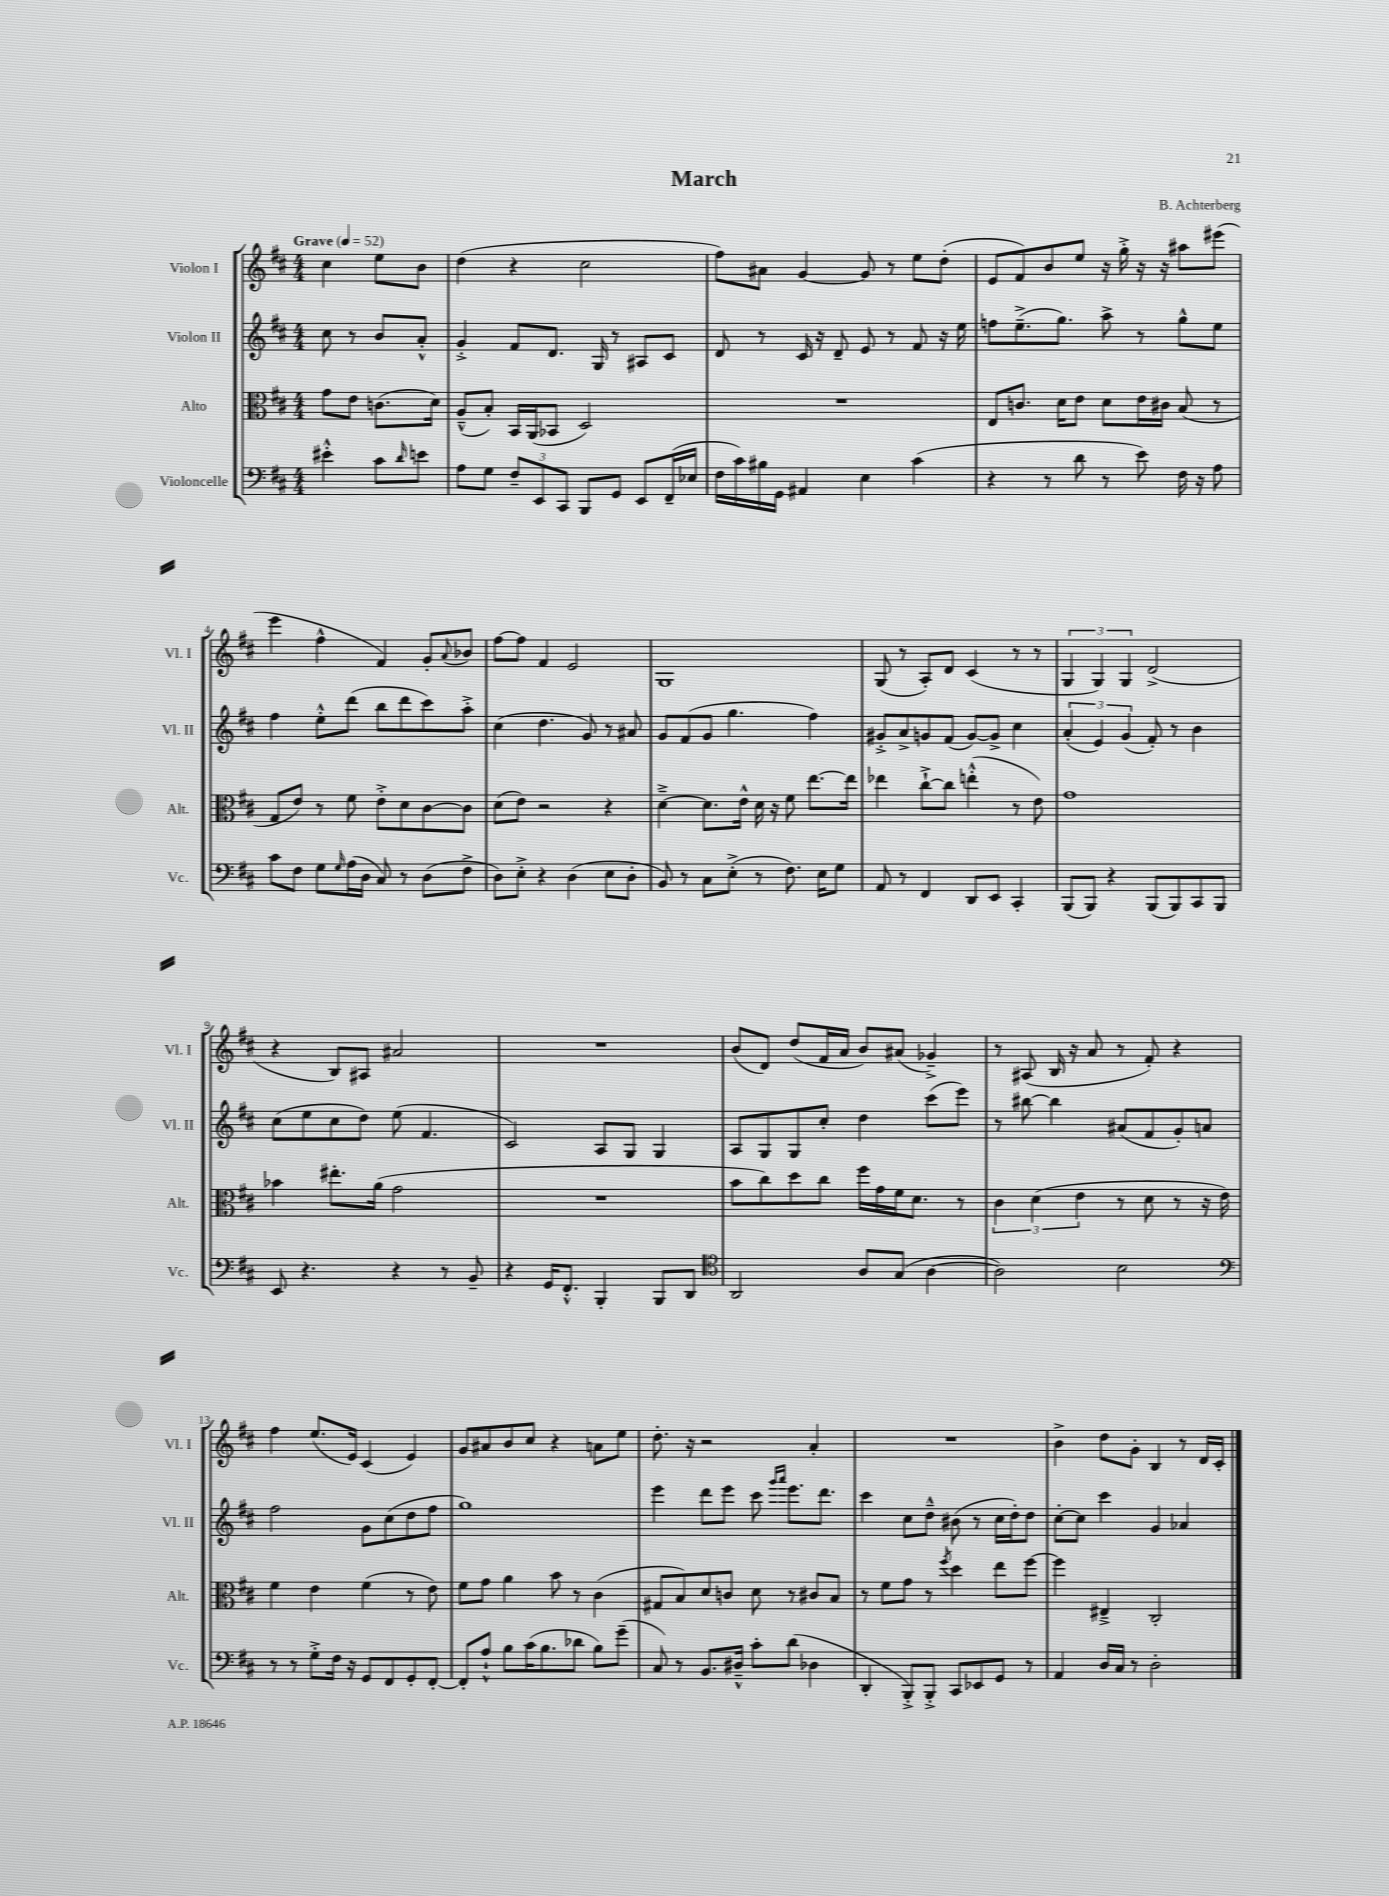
\header { title = "March" composer = "B. Achterberg" }
<<
\new StaffGroup <<
\new Staff = "s0" \with { instrumentName = "Violon I" shortInstrumentName = "Vl. I" } {
    \clef treble \key d \major \numericTimeSignature \time 4/4 \partial 2 \tempo "Grave" 4 = 52
    cis''4 e''8 b'8 |
    d''4( r4 cis''2 |
    fis''8) ais'8 g'4~ g'8 r8 e''8 d''8-.( |
    e'8 fis'8) b'8 e''8 r16 g''16-.-> r16 r16 ais''8 eis'''8( |
    e'''4 fis''4-^ fis'4) g'8-. \appoggiatura { a'8 } bes'8 |
    fis''8~ fis''8 fis'4 e'2 |
    g1 |
    g8( r8 a8-.) d'8 cis'4( r8 r8 |
    \tuplet 3/2 { g4 g4) g4 } d'2->( |
    r4 b8) ais8 ais'2 |
    R1 |
    b'8( d'8) d''8( fis'16 a'16 b'8) ais'8( ges'4--->) |
    r8 ais8( b16 r16 a'8 r8 fis'8-.) r4 |
    fis''4 e''8.( e'16) cis'4( e'4) |
    g'8 ais'8 b'8 cis''8 r4 a'8 e''8 |
    d''8.-. r16 r2 a'4-. |
    R1 |
    b'4-> d''8 g'8-. b4 r8 d'16 cis'16-. \bar "|." |
}
\new Staff = "s1" \with { instrumentName = "Violon II" shortInstrumentName = "Vl. II" } {
    \clef treble \key d \major \numericTimeSignature \time 4/4 \partial 2
    cis''8 r8 b'8 a'8-.-^ |
    g'4-.-> fis'8 d'8. g16 r8 ais8 cis'8 |
    d'8 r8 cis'16 r16 d'8-- e'8 r8 fis'8 r16 e''16 |
    f''8 e''8.--->( g''8.) a''8-> r8 g''8-^ e''8 |
    fis''4 e''8-.-^ d'''8( b''8 d'''8 cis'''8) a''8-.-> |
    cis''4( d''4. g'8) r8 ais'8 |
    g'8 fis'8( g'8 g''4. fis''4) |
    gis'8-.-> a'8-> g'8 fis'8( g'8~) g'8-> cis''4 |
    \tuplet 3/2 { a'4-.( e'4) g'4( } fis'8-.) r8 b'4 |
    cis''8( e''8 cis''8 d''8) e''8( fis'4. |
    cis'2) a8 g8 g4 |
    a8 g8 g8 cis''8-. d''4 cis'''8( e'''8) |
    r8 bis''8~ bis''4 ais'8( fis'8 g'8-.) a'8 |
    fis''2 g'8 cis''8( d''8 fis''8 |
    g''1) |
    e'''4 d'''8 e'''8 cis'''8 \grace { g'''16 a'''16 } e'''8. d'''8. |
    cis'''4 cis''8 d''8---^ bis'8( r8 cis''16 d''16-.) d''8 |
    cis''8~-. cis''8 cis'''4 g'4 aes'4 \bar "|." |
}
\new Staff = "s2" \with { instrumentName = "Alto" shortInstrumentName = "Alt." } {
    \clef alto \key d \major \numericTimeSignature \time 4/4 \partial 2
    g'8 e'8 c'8.( d'16) |
    a8---^( b8-.) b,16 a,16( bes,8 d2) |
    R1 |
    e8 c'8. d'16 e'8 d'8 e'16 cis'16 b8( r8 |
    g8 e'8) r8 fis'8 e'8-.-> d'8 cis'8~ cis'8 |
    d'8( e'8) r2 r4 |
    d'4~---> d'8. e'16-^ d'16 r16 fis'8 e''8.~ e''16 |
    ees''4 cis''8~-!-> cis''8 e''4-.-^( r8 e'8) |
    g'1 |
    bes'4 eis''8.-. a'16( g'2 |
    R1 |
    b'8 cis''8) d''8 cis''8 fis''16 g'16 fis'16 d'8. r8 |
    \tuplet 3/2 { cis'4 d'4( e'4 } r8 d'8 r8 r16 e'16) |
    fis'4 e'4 fis'4( r8 e'8) |
    fis'8 g'8 a'4 b'8 r8 cis'4( |
    gis8 b8) d'8 c'8 d'8 r8 cis'8 b8 |
    r8 fis'8 g'8 r8 \acciaccatura { fis''8 } d''4 e''8 fis''8~ |
    fis''4 eis4---> cis2-. \bar "|." |
}
\new Staff = "s3" \with { instrumentName = "Violoncelle" shortInstrumentName = "Vc." } {
    \clef bass \key d \major \numericTimeSignature \time 4/4 \partial 2
    eis'4-.-^ cis'8 \grace { d'16 } e'8 |
    a8 g8 \tuplet 3/2 { fis8-- e,8 cis,8 } b,,8 g,8 e,8 fis,16--( ees16 |
    fis16 cis'16) bis16 g,16 ais,4 e4 cis'4( |
    r4 r8 d'8 r8 e'8) fis16 r16 a8 |
    cis'8 fis8 g8 \grace { g16 } a16( d16 cis8) r8 d8( fis8-> |
    d8) e8-.-> r4 d4( e8 d8-. |
    b,8) r8 cis8 e8-.->( r8 fis8.) e16 g8 |
    a,8 r8 fis,4 d,8 e,8 cis,4-. |
    b,,8( b,,8) r4 b,,8( b,,8) cis,8 b,,8 |
    e,8 r4. r4 r8 b,8-- |
    r4 g,16 fis,8.-.-^ b,,4-. b,,8 d,8 |
    \clef tenor a,2 a8 g8( a4~ |
    a2) b2 |
    \clef bass r8 r8 g8-.-> fis16 r16 g,8 fis,8 g,8-. fis,8~-. |
    fis,8-. a8-!-^ b8 cis'16( b8. des'8 b8) g'8--( |
    cis8) r8 b,8. dis16---^ cis'8-. d'8( des4 |
    d,4-. b,,8-.->) b,,8-.-> cis,8 ees,8 g,8 r8 |
    a,4 d16 cis16 r8 d2-. \bar "|." |
}
>>
>>
